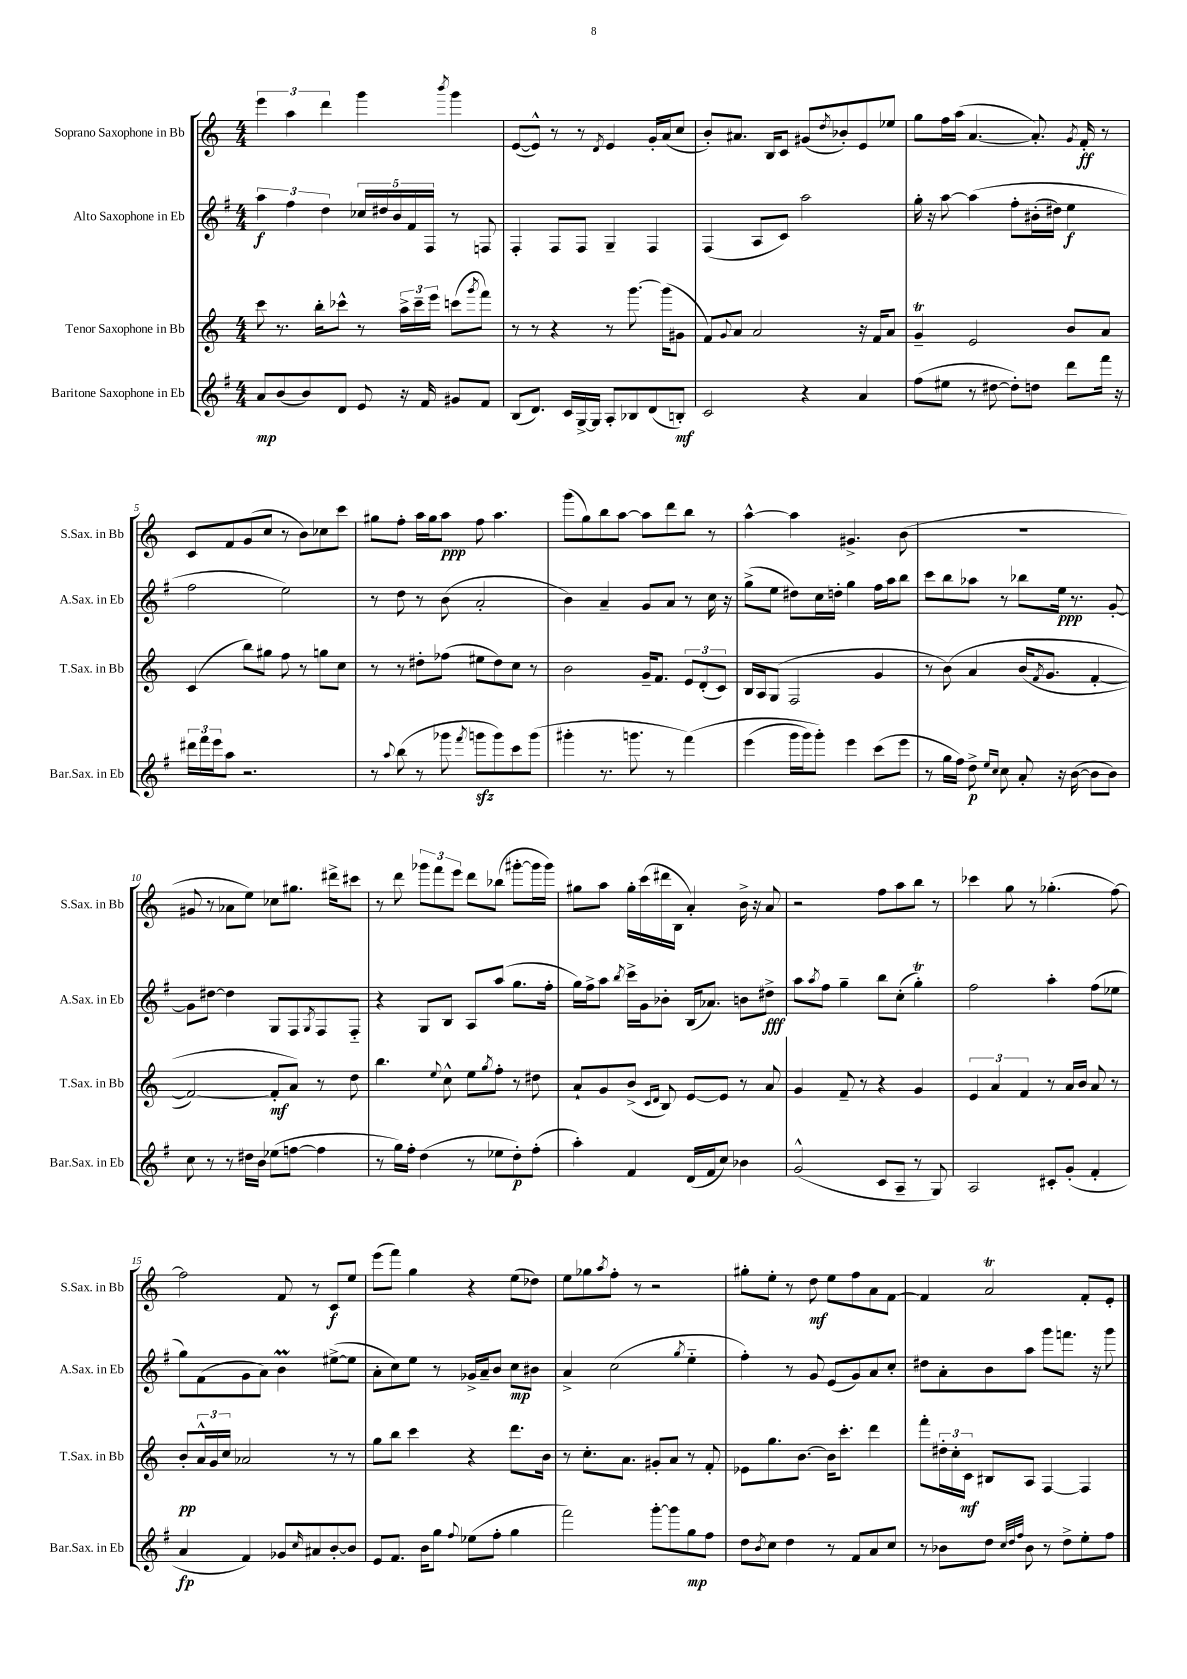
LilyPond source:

<<
\new StaffGroup <<
\new Staff = "s0" \with { instrumentName = "Soprano Saxophone in Bb" shortInstrumentName = "S.Sax. in Bb" } {
    \clef treble \key c \major \numericTimeSignature \time 4/4
    \tuplet 3/2 { e'''4 a''4 d'''4 } g'''4 \acciaccatura { b'''8 } g'''4 |
    e'8~( e'8-^) r8 r8 \acciaccatura { d'8 } e'4 g'16-. a'16( c''8 |
    b'8-.) ais'8. b16 c'8 gis'8( \acciaccatura { d''8 } bes'8-.) e'8 ees''8 |
    g''8 f''16 a''16( a'4.~ a'8.-.) \acciaccatura { g'8 } f'16-.\ff r8 |
    c'8 f'8 g'8( c''8 r8 b'8) ces''8 c'''8 |
    gis''8 f''8-. a''16 gis''16 a''8\ppp f''8 a''4. |
    g'''8( g''8) b''8 a''8~ a''8 d'''8 b''8 r8 |
    a''4~-^ a''4 gis'4.-> b'8( |
    R1 |
    gis'8 r8 aes'8 e''8) ces''8 gis''8. dis'''16-> cis'''8 |
    r8 d'''8 \tuplet 3/2 { ges'''8 f'''8 e'''8 } d'''8 bes''8( gis'''8~-. gis'''16 gis'''16) |
    gis''8 a''8 gis''16-. c'''16( dis'''16 b16 a'4-.) b'16-> r16 a'8 |
    r2 f''8 a''8 b''8 r8 |
    ces'''4 g''8 r8 ges''4.-.( f''8~) |
    f''2 f'8 r8 c'8\f e''8 |
    e'''8( f'''8) g''4 r4 e''8( des''8) |
    e''8 ges''8 \acciaccatura { a''8 } f''8-. r8 r2 |
    gis''8-. e''8-. r8 d''8\mf e''8 f''8 a'8 f'8~ |
    f'4 a'2\trill f'8-. e'8-. \bar "|." |
}
\new Staff = "s1" \with { instrumentName = "Alto Saxophone in Eb" shortInstrumentName = "A.Sax. in Eb" } {
    \clef treble \key g \major \numericTimeSignature \time 4/4
    \tuplet 3/2 { a''4\f fis''4 d''4 } \tuplet 5/4 { ces''16 dis''16 b'16 fis'16 fis16 } r8 f8 |
    fis4-. fis8 fis8 g4-- fis4 |
    fis4( a8 c'8) a''2 |
    g''16-. r16 a''8~ a''4\( fis''8-. bis'16-.( dis''16) e''4\f |
    fis''2 e''2\) |
    r8 d''8 r8 b'8( a'2-. |
    b'4) a'4-- g'8 a'8 r8 c''16 r16 |
    g''8->( e''8 dis''8) c''16 d''16-. g''4 fis''16 a''16 b''8 |
    c'''8 b''8 aes''8 r8 bes''8 e''16\ppp r8. g'8~-. |
    g'8 dis''8~ dis''4 g8 fis8 \acciaccatura { g8 } fis8 fis8-_ |
    r4 g8 b8 a8 a''8( g''8. fis''16-. |
    g''16) fis''16-> a''8 \acciaccatura { b''8 } c'''16-> g'16 bes'8-. b16( aes'8.) b'8 dis''8->\fff |
    a''8 \acciaccatura { a''8 } fis''8 g''4-- b''8 c''8-.( g''4-.\trill) |
    fis''2 a''4-. fis''8( ees''8 |
    g''8) fis'8( g'8 a'8) b'4\prall eis''8~->( eis''8 |
    a'8-. c''8) e''8 r8 ges'16-> a'16-- b'8 c''8\mp bis'8 |
    a'4-> c''2( \acciaccatura { g''8 } e''4-_ |
    fis''4-.) r8 g'8 e'8( g'8) a'8 c''8-. |
    dis''8 a'8-. b'8 a''8 g'''8 f'''8. r16 g'''8 \bar "|." |
}
\new Staff = "s2" \with { instrumentName = "Tenor Saxophone in Bb" shortInstrumentName = "T.Sax. in Bb" } {
    \clef treble \key c \major \numericTimeSignature \time 4/4
    c'''8 r8. b''16-. ces'''8-^ r8 \tuplet 3/2 { a''16-> ces'''16-- e'''16 } c'''8( \acciaccatura { g'''8 } f'''8) |
    r8 r8 r4 r8 g'''8.~ g'''16( gis'8 |
    f'8) \appoggiatura { g'8 } a'8 a'2 r16 f'16 a'8 |
    g'4--\trill e'2 b'8 a'8 |
    c'4( b''8) gis''8 f''8 r8 g''8 c''8 |
    r8 r8 dis''8-. fes''8( eis''8 dis''8) c''8 r8 |
    b'2 g'16-- f'8. \tuplet 3/2 { e'8 d'8-.( c'8) } |
    b16 a16 g8( f2 g'4 |
    r8 b'8)\( a'4 b'16( \acciaccatura { f'8 } g'8. f'4~-. |
    f'2~) f'8-.\mf a'8\) r8 d''8 |
    b''4. \appoggiatura { e''8 } c''8-^ e''8 \acciaccatura { g''8 } f''8-. r8 dis''8 |
    a'8-! g'8 b'8->( \grace { c'16 d'16 } b8) e'8~ e'8 r8 a'8 |
    g'4 f'8-- r8 r4 g'4 |
    \tuplet 3/2 { e'4 a'4 f'4 } r8 a'16 b'16 a'8 r8 |
    b'8-.\pp \tuplet 3/2 { a'16-^ g'16 c''16 } aes'2 r8 r8 |
    g''8 b''8 c'''4 r4 d'''8. b'16 |
    r8 c''8.-. a'8. gis'8-. a'8 r8 f'8-. |
    ees'8 g''8. b'8.~ b'16 c'''8.-. d'''4 |
    f'''8-. \tuplet 3/2 { dis''16-. c''16-. c'16\mf } bis8 a8 f4~ f4 \bar "|." |
}
\new Staff = "s3" \with { instrumentName = "Baritone Saxophone in Eb" shortInstrumentName = "Bar.Sax. in Eb" } {
    \clef treble \key g \major \numericTimeSignature \time 4/4
    a'8\mp b'8( b'8) d'8 e'8 r16 fis'16 gis'8 fis'8 |
    b8( d'8.) c'16 g16~-> g16 a8-. bes8 d'8( b8-.\mf) |
    c'2 r4 a'4 |
    fis''8( eis''8 r8 dis''8~ dis''8-.) d''8 d'''8 fis'''16 r16 |
    \tuplet 3/2 { dis'''16 fis'''16 e'''16 } a''8 r2. |
    r8 \appoggiatura { a''8 } b''8( r8 ges'''8 \acciaccatura { fis'''8 } g'''8\sfz g'''8) c'''8 g'''8( |
    gis'''4-. r8. g'''8. r8 fis'''4)\( |
    e'''4( g'''16 g'''16) g'''8-.\) e'''4 c'''8( e'''8 |
    r8 g''16 fis''16) d''8->\p \grace { e''16 c''16 } c''8 a'8-. r16 b'16~( b'8 b'8) |
    c''8 r8 r8 dis''16 b'16 ees''8( f''8~ f''4 |
    r8 g''16) fis''16-. d''4( r8 ees''8 d''8-.\p) fis''8-.( |
    a''4-.) fis'4 d'16( fis'16 c''8) bes'4 |
    g'2-^( c'8 a8-- r8 g8) |
    a2 cis'8-. g'8-.( fis'4-. |
    a'4\fp fis'4) ges'8 \grace { c''16 } ais'8 b'8~-. b'8 |
    e'8 fis'8. b'16 g''8 \appoggiatura { fis''8 } ees''8( fis''8-. g''4 |
    fis'''2) g'''8~-. g'''8 g''8\mp fis''8 |
    d''8 \acciaccatura { b'8 } c''8 d''4 r8 fis'8 a'8 c''8 |
    r8 bes'8 d''8 \grace { c''32 d''32 fis''32 } bes'8 r8 d''8-> e''8-. fis''8 \bar "|." |
}
>>
>>
